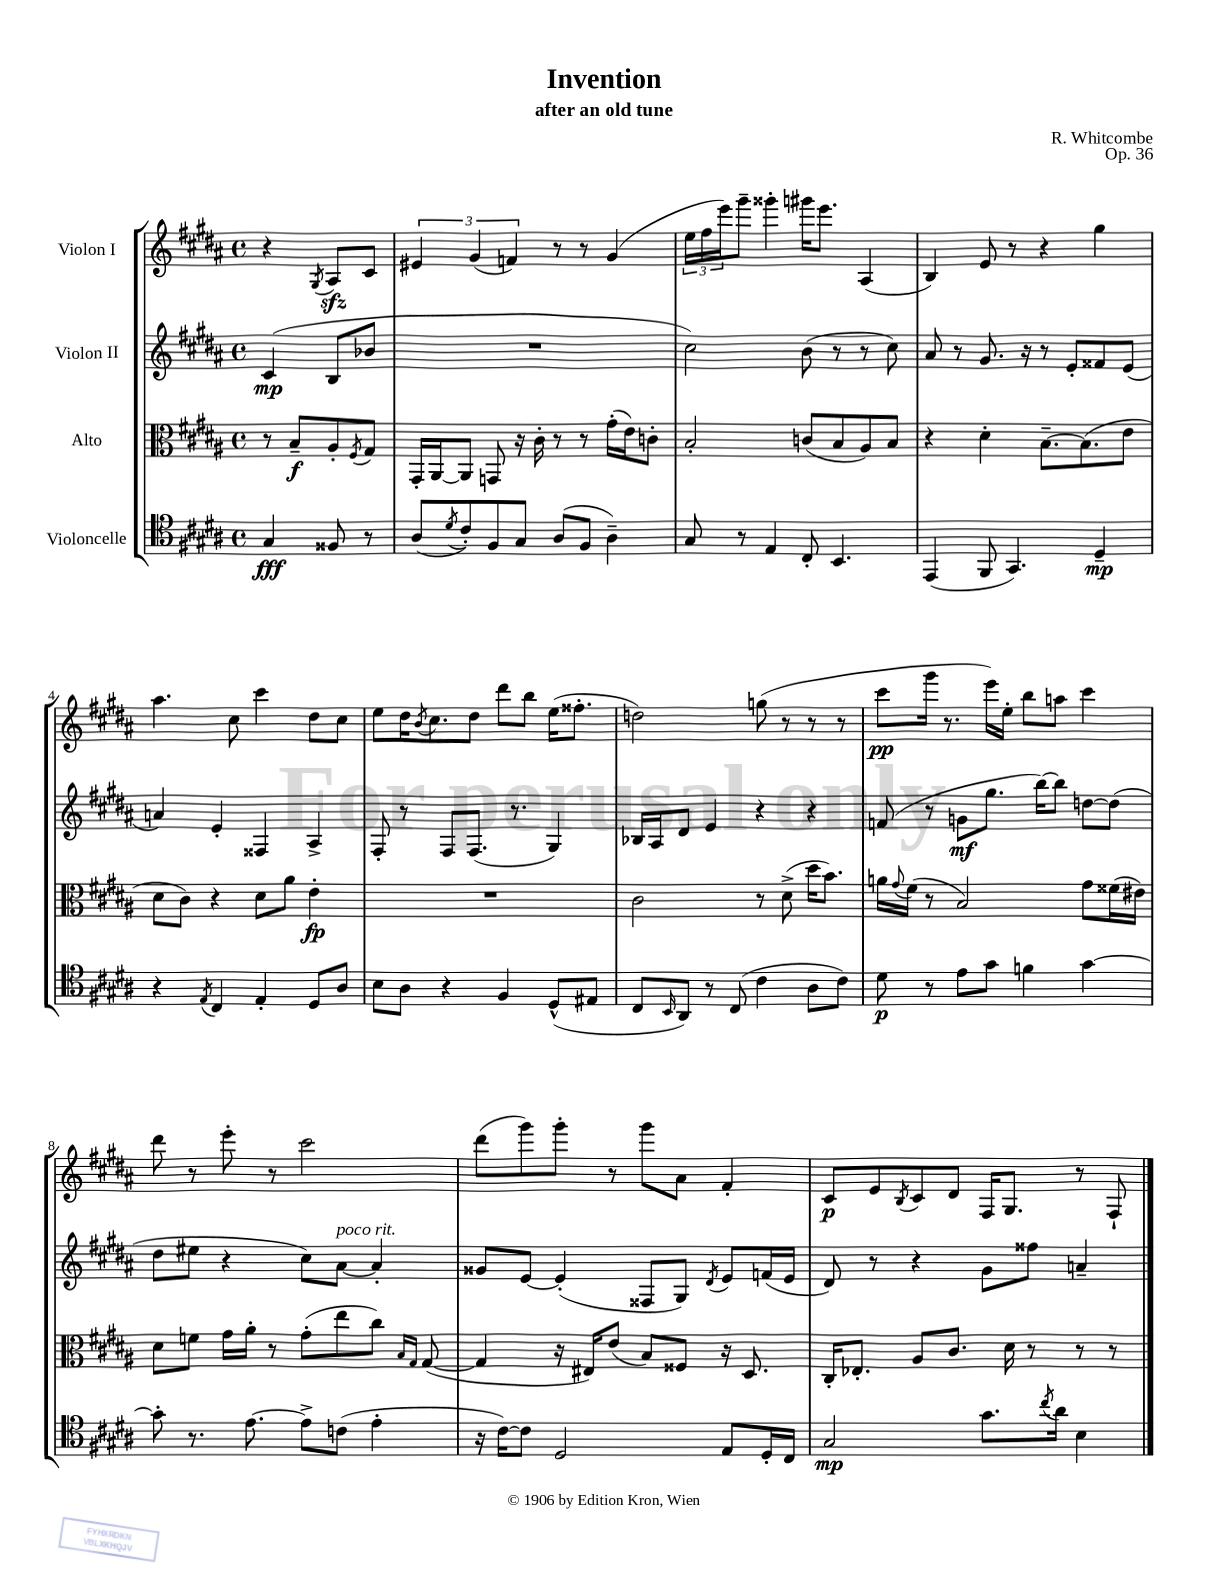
\header { title = "Invention" composer = "R. Whitcombe" subtitle = "after an old tune" opus = "Op. 36" }
<<
\new StaffGroup <<
\new Staff = "s0" \with { instrumentName = "Violon I" } {
    \clef treble \key b \major \defaultTimeSignature \time 4/4 \partial 2
    r4 \acciaccatura { gis8 } ais8\sfz cis'8 |
    \tuplet 3/2 { eis'4 gis'4( f'4) } r8 r8 gis'4( |
    \tuplet 3/2 { e''16 fis''16 e'''16) } gis'''8-- gisis'''4-. gis'''16 e'''8. ais4( |
    b4) e'8 r8 r4 gis''4 |
    ais''4. cis''8 cis'''4 dis''8 cis''8 |
    e''8 dis''16 \acciaccatura { b'8 } cis''8. dis''8 dis'''8 b''8 e''16( fisis''8.-. |
    d''2) g''8( r8 r8 r8 |
    cis'''8\pp gis'''16 r8. e'''16) e''16-. b''8 a''8 cis'''4 |
    dis'''8 r8 e'''8-. r8 cis'''2 |
    dis'''8( gis'''8) gis'''8-. r8 gis'''8 ais'8 fis'4-. |
    cis'8\p e'8 \acciaccatura { b8 } cis'8 dis'8 fis16 gis8. r8 fis8-! \bar "|." |
}
\new Staff = "s1" \with { instrumentName = "Violon II" } {
    \clef treble \key b \major \defaultTimeSignature \time 4/4 \partial 2
    cis'4\mp( b8 bes'8 |
    R1 |
    cis''2) b'8( r8 r8 cis''8) |
    ais'8 r8 gis'8. r16 r8 e'8-. fisis'8 e'8( |
    a'4) e'4-. fisis4 ais4-> |
    fis8-. r8 fis8 fis8.( r8. gis4) |
    bes16 ais16 dis'8 e'4 r4 r4 |
    f'8( r8 g'8\mf gis''8. b''16~) b''8 d''8~ d''8( |
    dis''8 eis''8 r4 cis''8) ais'8~^\markup { \italic "poco rit." } ais'4-. |
    gisis'8 e'8~ e'4-.( fisis8 gis8) \acciaccatura { dis'8 } e'8 f'16( e'16 |
    dis'8) r8 r4 gis'8 fisis''8 a'4-- \bar "|." |
}
\new Staff = "s2" \with { instrumentName = "Alto" } {
    \clef alto \key b \major \defaultTimeSignature \time 4/4 \partial 2
    r8 b8--\f ais8-. \acciaccatura { fis8 } gis8 |
    gis,16-. ais,16~ ais,8 g,8 r16 cis'16-. r8 r8 gis'16-.( e'16) c'8-. |
    b2-. c'8( b8 ais8) b8 |
    r4 dis'4-. b8.~-- b8.( e'8 |
    dis'8 cis'8) r4 dis'8 ais'8 e'4-.\fp |
    R1 |
    cis'2 r8 dis'8->( dis''16 b'8.) |
    a'16 \appoggiatura { gis'8 } fis'16( r8 b2) gis'8 fisis'16( eis'16) |
    dis'8 f'8 gis'16 ais'16-. r8 gis'8-.( e''8 cis''8) \grace { b16 gis16 } gis8~( |
    gis4 r16 eis16) e'8( b8) fisis8 r16 dis8. |
    cis16-. ees8.-. ais8 cis'8. dis'16 r8 r8 r8 \bar "|." |
}
\new Staff = "s3" \with { instrumentName = "Violoncelle" } {
    \clef tenor \key b \major \defaultTimeSignature \time 4/4 \partial 2
    gis4\fff fisis8 r8 |
    ais8( \acciaccatura { dis'8 } cis'8-.) fis8 gis8 ais8( fis8 ais4--) |
    gis8 r8 e4 cis8-. b,4. |
    e,4( fis,8 gis,4.) dis4--\mp |
    r4 \acciaccatura { e8 } cis4 e4-. dis8 ais8 |
    b8 ais8 r4 fis4 dis8-^( eis8 |
    cis8 \grace { b,16 } ais,8) r8 cis8( cis'4 ais8 cis'8) |
    dis'8\p r8 e'8 gis'8 f'4 gis'4~ |
    gis'8-. r8. e'8.~ e'8-> c'8( e'4-. |
    r16 cis'16~) cis'8 dis2 e8 dis16-. cis16 |
    gis2\mp gis'8. \acciaccatura { cis''8 } ais'16 b4 \bar "|." |
}
>>
>>
